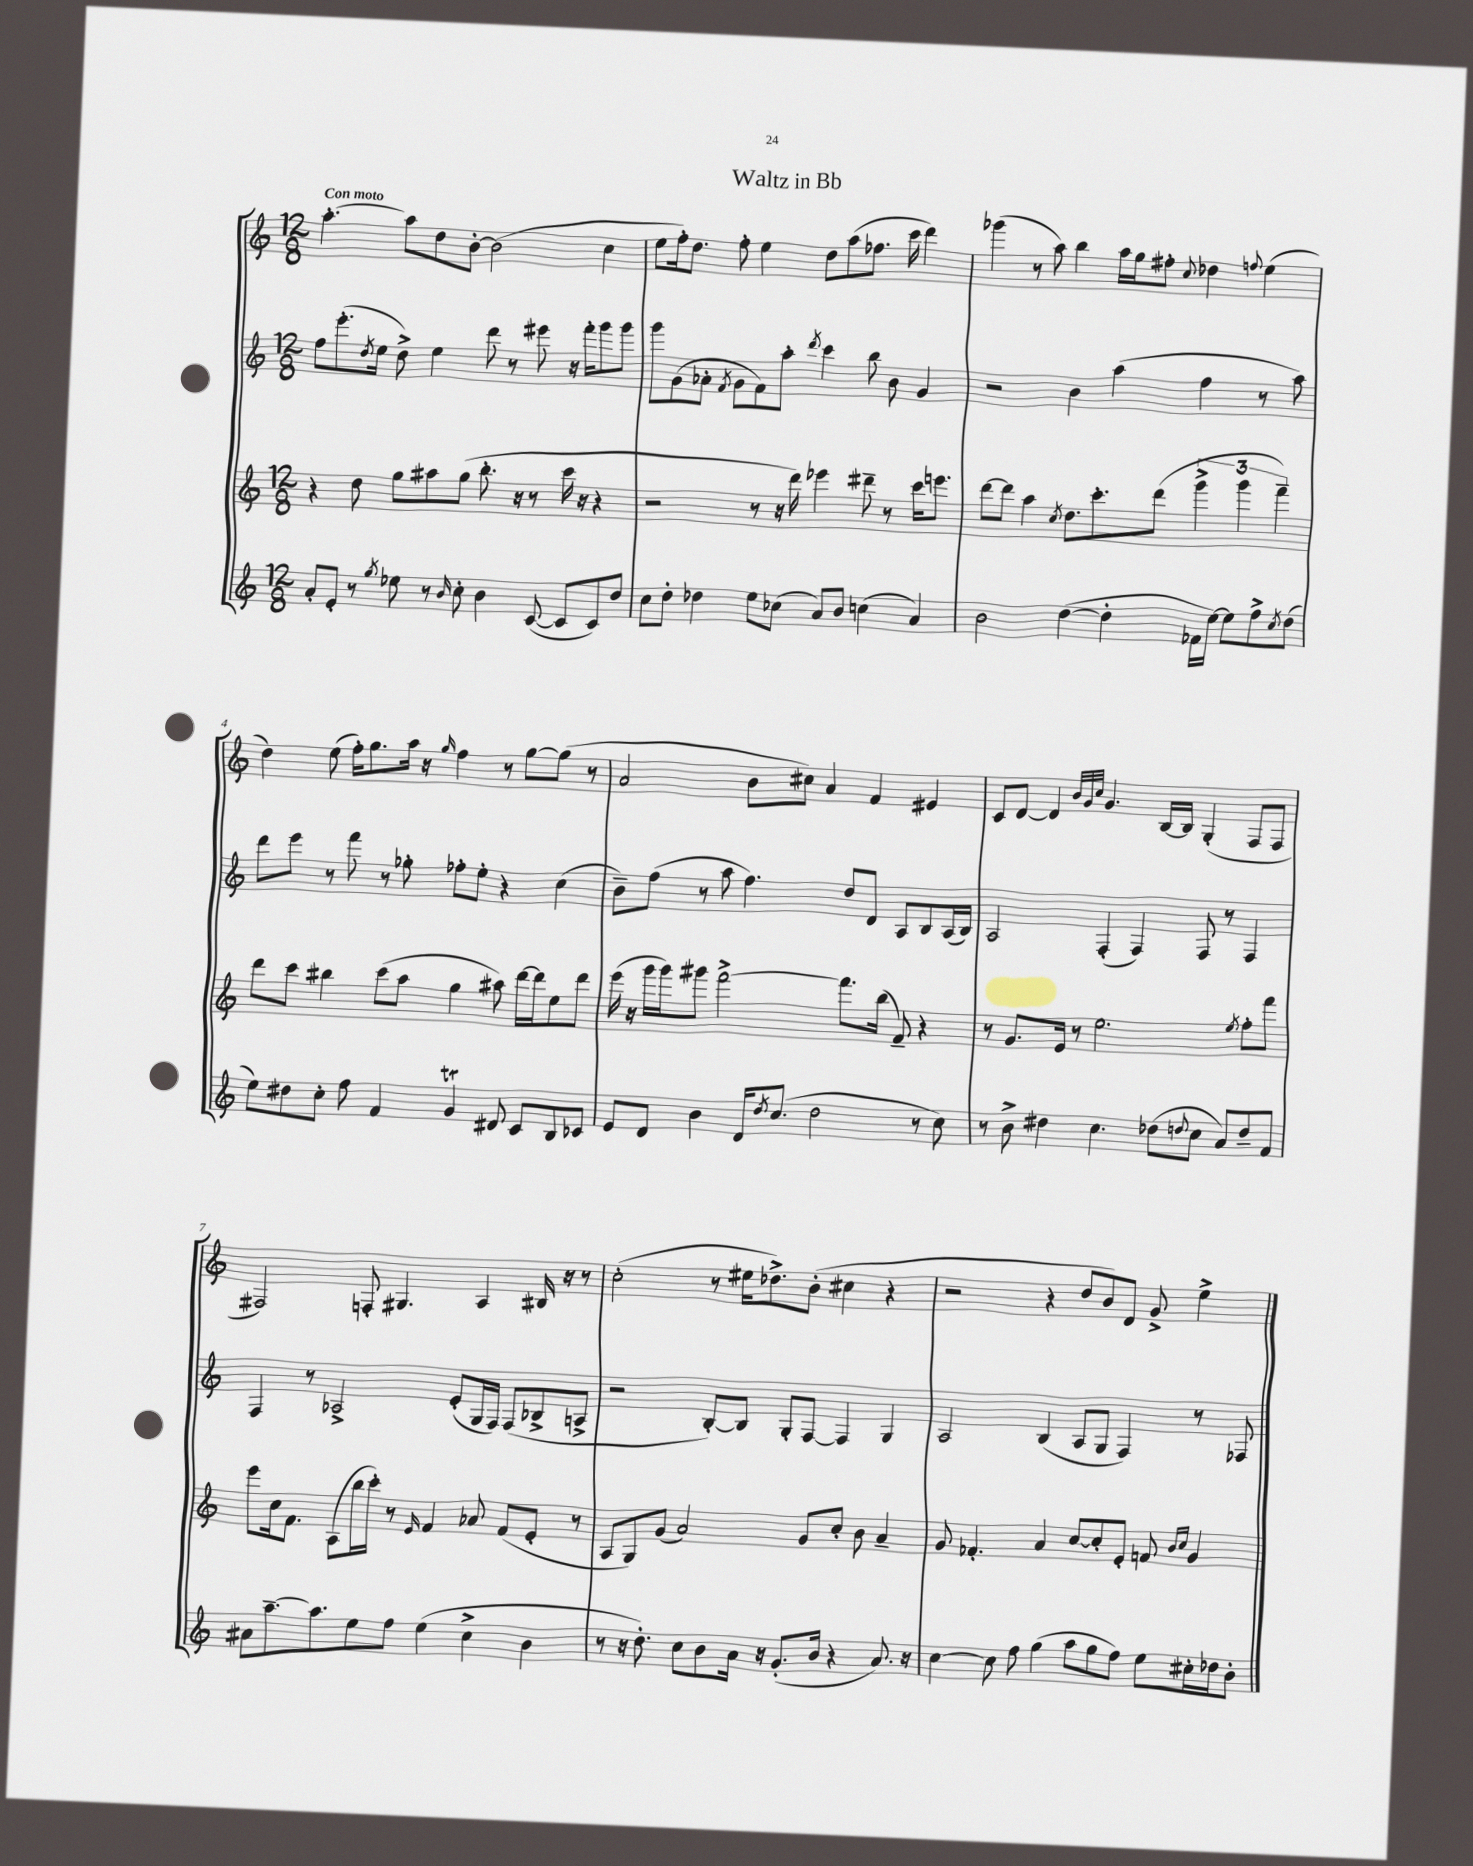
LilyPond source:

\header { title = "Waltz in Bb" }
<<
\new StaffGroup <<
\new Staff = "s0" {
    \clef treble \key c \major \numericTimeSignature \time 12/8 \tempo "Con moto"
    a''4.~-. a''8 d''8 b'8~-. b'2( c''4 |
    e''8 f''16-.) d''8. f''8-. e''4 d''8 a''8( fes''8. c'''16 d'''4) |
    ges'''4( r8 a''8) b''4 a''16 g''16 fis''8-. \appoggiatura { c''8 } des''4 \appoggiatura { f''8 } e''4( |
    d''4) e''8( f''16-.) g''8. a''16 r16 \grace { g''16 } f''4 r8 g''8~ g''8( r8 |
    a'2 b'8 cis''8) a'4 f'4 eis'4 |
    c'8 d'8~ d'4 \grace { b'32 g'32 c''32 } g'4. b16~ b16 g4-.( f8 f8 |
    fis2) f8-. gis4. a4 bis16 r16 r8 |
    c''2-.( r8 eis''16 des''8.->) b'8-.( cis''4 r4 |
    r2 r4 d''8 b'8) d'8 g'8-> e''4-> \bar "|." |
}
\new Staff = "s1" {
    \clef treble \key c \major \numericTimeSignature \time 12/8
    f''8 e'''8.-.( \acciaccatura { d''8 } e''16 d''8->) e''4 d'''8 r8 eis'''8 r16 f'''16-. g'''8 g'''8 |
    g'''8 g'8( aes'8-. \acciaccatura { f'8 } g'8 f'8) a''8-. \acciaccatura { d'''8 } c'''4 b''8 b'8 g'4 |
    r2 b'4 a''4( f''4 r8 a''8) |
    d'''8 e'''8 r8 f'''8 r8 ges''8-. fes''8-. e''8-. r4 c''4( |
    b'8--) f''8( r8 a''8 f''4.) d''8 d'8 a8 b8 a16( b16) |
    a2 f4-.( f4) f8 r8 f4 |
    f4 r8 aes2-> e'8-.( g16 f16) f8( bes8-> a8-> |
    r2 b8~-.) b8 g8-. f8~ f4 g4 |
    a2 b4( a8 g8 f4) r8 fes8 \bar "|." |
}
\new Staff = "s2" {
    \clef treble \key c \major \numericTimeSignature \time 12/8
    r4 d''8 g''8 ais''8 g''8( b''8.-. r16 r8 c'''16 r16 r4 |
    r2 r8 r16 d'''16) ees'''4 dis'''8-- r8 c'''16 e'''8. |
    d'''8~ d'''8 a''4 \acciaccatura { c''8 } d''8. c'''8.-. d'''8( \tuplet 3/2 { g'''4-> g'''4 f'''4--) } |
    d'''8 c'''8 bis''4 c'''8( a''8 g''4 ais''8) d'''16~ d'''16 e''8 d'''8 |
    e'''16( r16 g'''16 g'''16) gis'''8 f'''2~-> f'''8. b''16( f'8--) r4 |
    r8 g'8. e'16 r8 e''2. \acciaccatura { e''8 } f''8-. f'''8 |
    e'''8 c''16 f'8. a8( b''16 c'''16-.) r8 \grace { e'16 } f'4 aes'8 f'8( e'8-. r8 |
    a8 g8) g'8( a'2) g'8 c''8-. b'8 a'4-- |
    g'8 fes'4.-. a'4 c''8~ c''8-. e'8-. f'8 \grace { b'16 c''16 } g'4 \bar "|." |
}
\new Staff = "s3" {
    \clef treble \key c \major \numericTimeSignature \time 12/8
    a'8-. e'8-. r8 \acciaccatura { g''8 } ees''8 r8 \grace { b'16 } c''8-. b'4 c'8~( c'8 c'8) d''8 |
    c''8 d''8-. des''4 e''8 ces''8( a'8) b'8 c''4( a'4) |
    b'2 d''4~( d''4-. fes'16 e''16~) e''8 f''8-> \acciaccatura { c''8 } d''8( |
    e''8) dis''8 c''8-. f''8 f'4 g'4\trill dis'8 c'8 b8 ces'8 |
    e'8 d'8 b'4 d'16 \acciaccatura { d''8 } c''8.( d''2 r8 c''8) |
    r8 b'8-> dis''4 c''4. des''8( \appoggiatura { d''8 } c''8 a'8) d''8-- f'8 |
    ais'8 a''8.~-- a''8. e''8 f''8 e''4( c''4-> b'4 |
    r8 r16 d''8.-.) c''8 b'8 a'16 r16 g'8.-.( b'16 r4 a'8.) r16 |
    c''4~ c''8 f''8 g''4( a''8 g''8 f''8) e''8 cis''16-. des''16 b'8-. \bar "|." |
}
>>
>>
